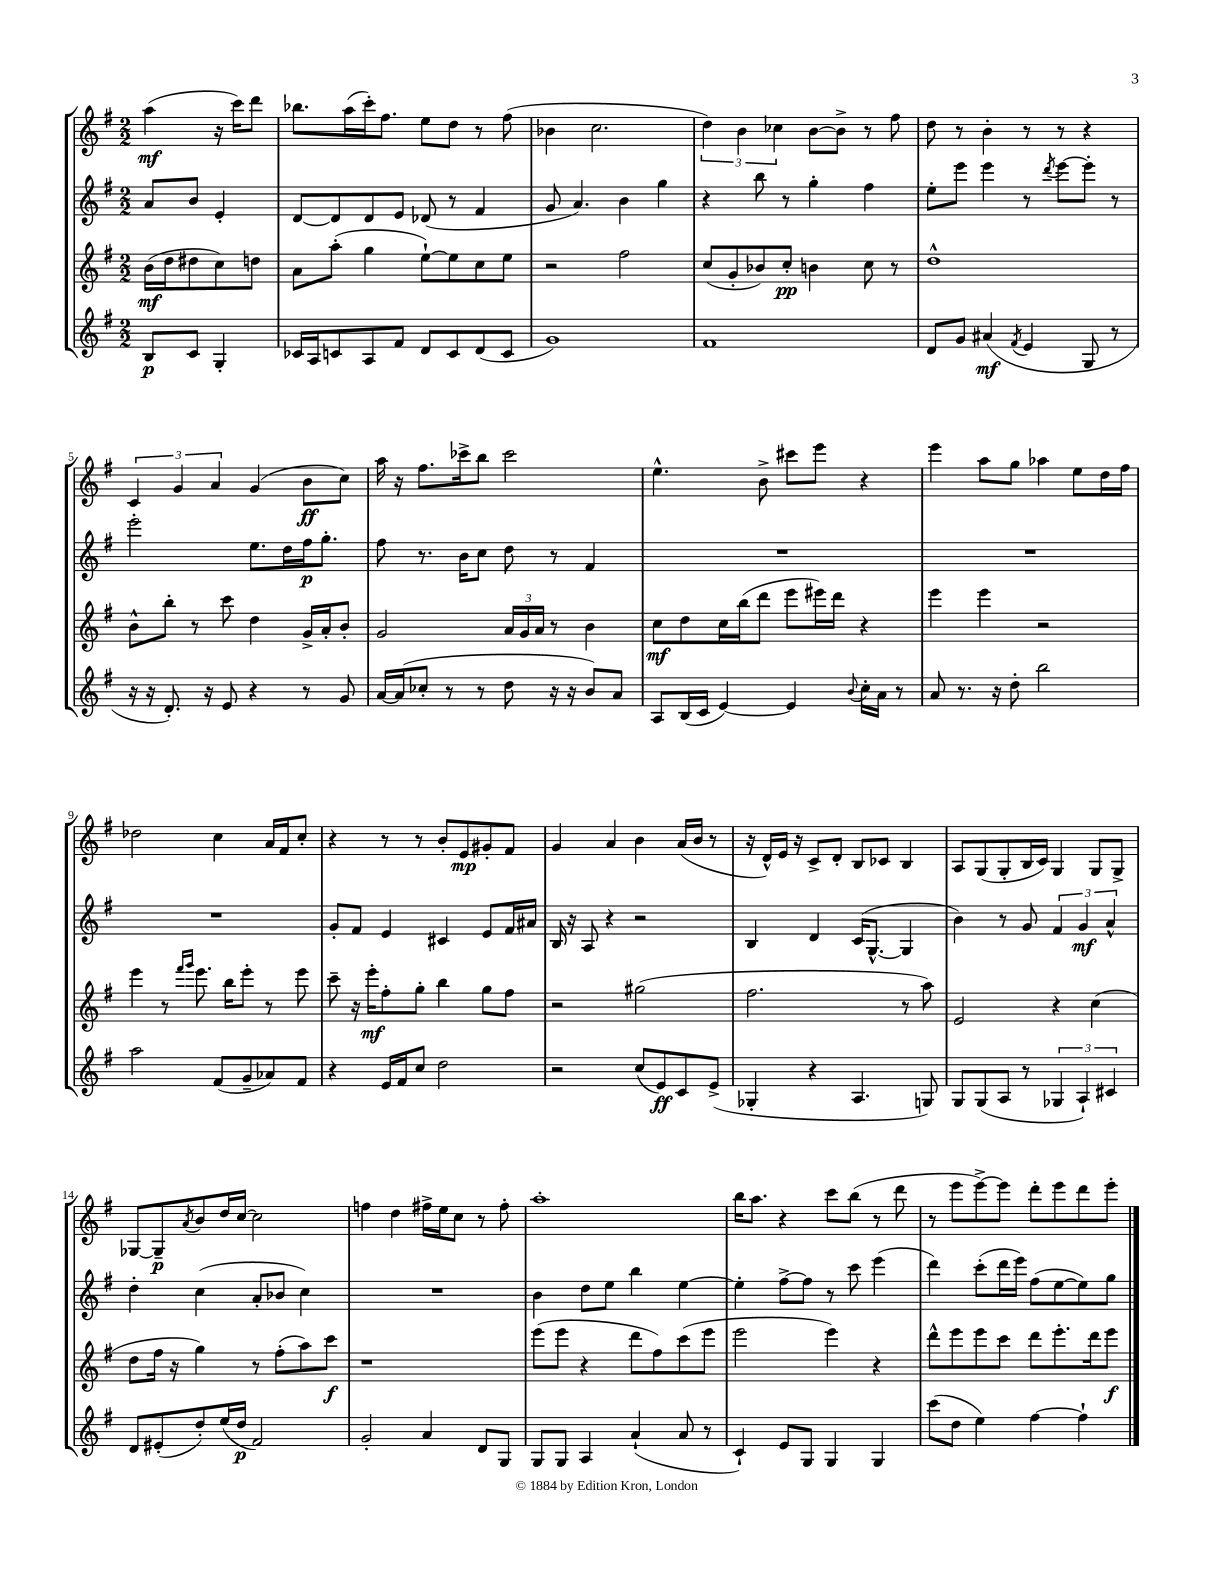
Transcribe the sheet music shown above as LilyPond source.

<<
\new StaffGroup <<
\new Staff = "s0" {
    \clef treble \key g \major \numericTimeSignature \time 2/2 \partial 2
    a''4\mf( r16 c'''16) d'''8 |
    bes''8. a''16( c'''16-.) fis''8. e''8 d''8 r8 fis''8( |
    bes'4 c''2. |
    \tuplet 3/2 { d''4) b'4 ces''4 } b'8~ b'8-> r8 fis''8 |
    d''8 r8 b'4-. r8 r8 r4 |
    \tuplet 3/2 { c'4 g'4 a'4 } g'4( b'8\ff c''8) |
    a''16 r16 fis''8. ces'''16-> b''8 ces'''2 |
    e''4.-^ b'8-> cis'''8 e'''8 r4 |
    e'''4 a''8 g''8 aes''4 e''8 d''16 fis''16 |
    des''2 c''4 a'16 fis'16 c''8-. |
    r4 r8 r8 b'8-. e'8\mp gis'8-. fis'8 |
    g'4 a'4 b'4 a'16( b'16 r8 |
    r16 d'16-^) e'16 r16 c'8-> d'8-. b8 ces'8 b4 |
    a8 g8( g8-. b16 c'16) g4 g8 g8-> |
    ges8~ ges8--\p \acciaccatura { a'8 } b'8 d''16 c''16~ c''2 |
    f''4 d''4 fis''16-> e''16 c''8 r8 fis''8-. |
    a''1-. |
    b''16 a''8. r4 c'''8 b''8( r8 d'''8 |
    r8 e'''8 e'''8~->) e'''8 d'''8-. e'''8 d'''8 e'''8-. \bar "|." |
}
\new Staff = "s1" {
    \clef treble \key g \major \numericTimeSignature \time 2/2 \partial 2
    a'8 b'8 e'4-. |
    d'8~ d'8 d'8 e'8 des'8( r8 fis'4 |
    g'8 a'4.) b'4 g''4 |
    r4 b''8 r8 g''4-. fis''4 |
    e''8-. e'''8 e'''4 r8 \acciaccatura { d'''8 } e'''8~ e'''8-. r8 |
    e'''2-. e''8. d''16 fis''16\p g''8.-. |
    fis''8 r8. b'16 c''8 d''8 r8 fis'4 |
    R1 |
    R1 |
    R1 |
    g'8-. fis'8 e'4 cis'4 e'8 fis'16 ais'16 |
    b16 r16 a8 r4 r2 |
    b4 d'4 c'16( g8.~-^ g4 |
    b'4) r8 g'8 \tuplet 3/2 { fis'4 g'4\mf a'4-^ } |
    d''4-. c''4( a'8-. bes'8 c''4) |
    R1 |
    b'4 d''8 e''8 b''4 e''4~ |
    e''4-. fis''8~-> fis''8 r8 c'''8 e'''4( |
    d'''4) c'''8-.( d'''16 e'''16) fis''8( e''8~ e''8) g''8 \bar "|." |
}
\new Staff = "s2" {
    \clef treble \key g \major \numericTimeSignature \time 2/2 \partial 2
    b'16\mf( d''16 dis''8 c''8) d''8 |
    a'8 a''8-.( g''4 e''8~-!) e''8 c''8 e''8 |
    r2 fis''2 |
    c''8( g'8-. bes'8) c''8-.\pp b'4 c''8 r8 |
    d''1-^ |
    b'8-^ b''8-. r8 c'''8 d''4 g'16-> a'16-. b'8-. |
    g'2 \tuplet 3/2 { a'16 g'16 a'16 } r8 b'4 |
    c''8\mf d''8 c''16 b''16( d'''8 e'''8 eis'''16) d'''16 r4 |
    e'''4 e'''4 r2 |
    e'''4 r8 \grace { fis'''16 g'''16 } e'''8. b''16 e'''8-. r8 e'''8 |
    c'''8-- r16 e'''16-.\mf fis''8-. g''8-. b''4 g''8 fis''8 |
    r2 gis''2( |
    fis''2. r8 a''8) |
    e'2 r4 c''4( |
    d''8 fis''16 r16 g''4) r8 fis''8-.( a''8) c'''8\f |
    r1 |
    e'''8( e'''8 r4 d'''8 fis''8) c'''8( e'''8 |
    e'''2 e'''4) r4 |
    d'''8-^ e'''8 e'''8 c'''8 d'''8 e'''8.-. d'''16 e'''8\f \bar "|." |
}
\new Staff = "s3" {
    \clef treble \key g \major \numericTimeSignature \time 2/2 \partial 2
    b8\p c'8 g4-. |
    ces'16 a16 c'8 a8 fis'8 d'8 c'8 d'8( c'8 |
    g'1) |
    fis'1 |
    d'8 g'8 ais'4\mf( \acciaccatura { fis'8 } e'4 g8 r8 |
    r16 r16 d'8.-.) r16 e'8 r4 r8 g'8 |
    a'16~ a'16( ces''8-. r8 r8 d''8 r16 r16 b'8) a'8 |
    a8 b16( c'16 e'4~) e'4 \appoggiatura { b'8 } c''16-. a'16 r8 |
    a'8 r8. r16 d''8-. b''2 |
    a''2 fis'8( g'8-- aes'8) fis'8 |
    r4 e'16 fis'16 c''8 d''2 |
    r2 c''8( e'8\ff) c'8 e'8->( |
    ges4-. r4 a4. g8) |
    g8 g8( a8 r8 \tuplet 3/2 { ges4 a4-!) cis'4 } |
    d'8 eis'8-.( d''8-.) e''16( d''16\p fis'2) |
    g'2-. a'4 d'8 g8 |
    g8 g8 a4 a'4-!( a'8 r8 |
    c'4-!) e'8 g8 g4 g4 |
    c'''8( d''8 e''4) fis''4~ fis''4-! \bar "|." |
}
>>
>>
